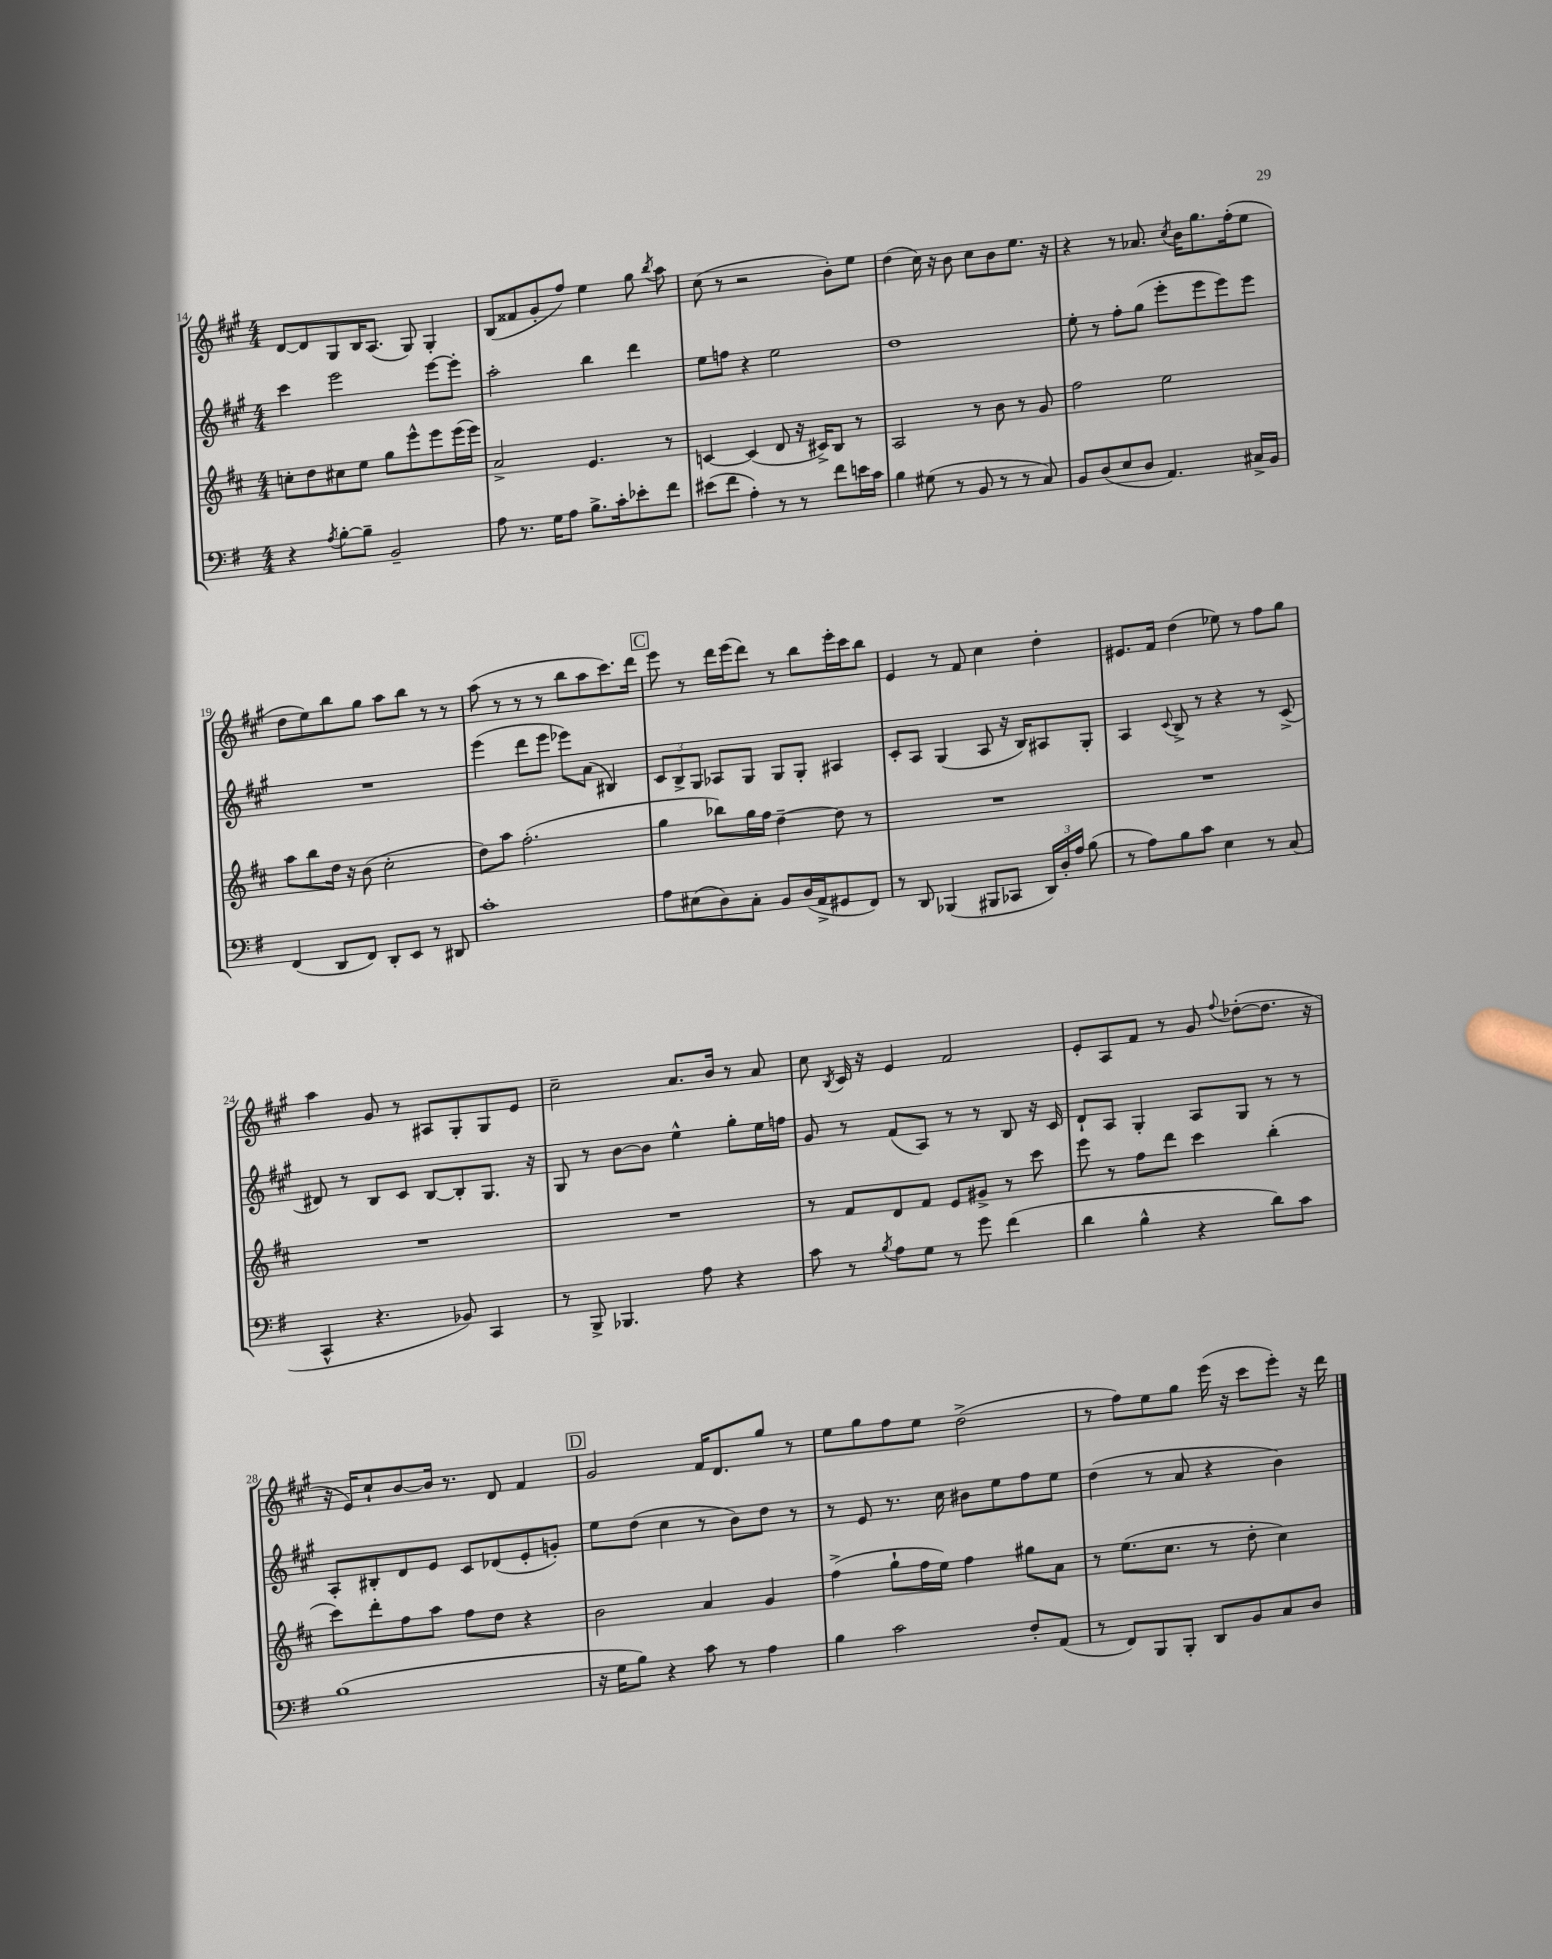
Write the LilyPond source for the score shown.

<<
\new StaffGroup <<
\new Staff = "s0" {
    \clef treble \key a \major \numericTimeSignature \time 4/4
    \autoBeamOff d'8[~ d'8 gis8 b16 a8.]( gis8) gis4-. |
    b8[( fisis'8 gis'8-. fis''8]) e''4 gis''8 \acciaccatura { b''8 } a''8 |
    cis''8( r8 r2 b'8[-.) e''8] |
    d''4( cis''16) r16 b'8 cis''8[ b'8 e''8.] r16 |
    r4 r8 aes'8. \acciaccatura { cis''8 } b'16[ gis''8. fis''16-.( e''8] |
    d''8[ e''8) b''8 gis''8] a''8[ b''8] r8 r8 |
    a''8( r8 r8 r8 b''8[ a''8 cis'''8.) d'''16] |
    \mark \markup { \box "C" } e'''8 r8 d'''16[ e'''16( d'''8]) r8 b''8[ e'''16-. cis'''16 b''8] |
    e'4 r8 fis'8 cis''4 d''4-. |
    eis'8.[ fis'16] d''4( ees''8) r8 fis''8[ gis''8] |
    a''4 gis'8 r8 ais8[ gis8-. gis8 e'8] |
    cis''2-- a'8.[ b'16] r8 a'8 |
    cis''8 \acciaccatura { b8 } cis'16 r16 e'4 fis'2 |
    e'8[-. a8 fis'8] r8 gis'8 \appoggiatura { fis''8 } des''8[~-.( des''8.] r16 |
    r16 e'16[) cis''8-! b'8~ b'16] r8. d'8 fis'4 |
    \mark \markup { \box "D" } gis'2 fis'16[ d'8. gis''8] r8 |
    e''8[ gis''8 fis''8 e''8] d''2->( |
    r8 fis''8[) e''8 gis''8] e'''16( r16 cis'''8[ e'''8]-.) r16 d'''16 \bar "|." |
}
\new Staff = "s1" {
    \clef treble \key a \major \numericTimeSignature \time 4/4
    \autoBeamOff cis'''4 e'''2 e'''8[~ e'''8]-. |
    a''2-. b''4 d'''4 |
    e''8[ f''8] r4 e''2 |
    d''1 |
    e''8-. r8 fis''8[-. gis''8]( e'''8[-. e'''8 e'''8) e'''8] |
    R1 |
    e'''4( d'''8[ e'''8] ees'''8[) a'8]( bis4) |
    \mark \markup { \box "C" } \tuplet 3/2 { cis'8[ b8-> gis8] } aes8[ gis8] gis8[ gis8]-. ais4 |
    cis'8[-. a8] gis4( a8 r16 b16[) ais8 gis8]-. |
    a4 \appoggiatura { cis'8 } b8-> r8 r4 r8 cis'8->( |
    dis'8) r8 b8[ cis'8] b8[~ b8-. gis8.] r16 |
    gis8 r8 b'8[~ b'8] e''4-^ gis''8[-. e''16 f''16] |
    gis'8 r8 fis'8[( a8]) r8 r8 b8 r16 cis'16 |
    d'8[-! a8] gis4-. a8[ gis8] r8 r8 |
    a8[-. bis8-. d'8 e'8] cis'8[ des'8( e'8-. g'8]-.) |
    \mark \markup { \box "D" } e''8[ d''8]( cis''4 r8 b'8[) d''8] r8 |
    r8 e'8 r8. cis''16 bis'8[ e''8 fis''8 e''8] |
    d''4( r8 a'8 r4 b'4) \bar "|." |
}
\new Staff = "s2" {
    \clef treble \key d \major \numericTimeSignature \time 4/4
    \autoBeamOff c''8[-. d''8 cis''8 e''8] g''8[ e'''8-^ e'''8 e'''16( e'''16]) |
    a'2-> e'4. r8 |
    c'4~ c'4( d'8 r16 cis'16[->) b8] r8 |
    a2 r8 b'8 r8 g'8 |
    fis''2 e''2 |
    a''8[ b''8 d''16] r16 b'8( cis''2-. |
    d''8[) a''8] fis''2.-.( |
    \mark \markup { \box "C" } g''4 bes''8[) g''16 fis''16] d''4~-- d''8 r8 |
    R1 |
    R1 |
    R1 |
    R1 |
    r8 fis'8[ d'8 fis'8] e'8[ gis'8]-> r8 cis'''8 |
    e'''8 r8 fis''8[ d'''8] cis'''4 b''4-.( |
    cis'''8[) d'''8-. fis''8 a''8] fis''8[ d''8] r4 |
    \mark \markup { \box "D" } b'2 a'4 g'4 |
    fis''4->( g''8[-! fis''16 e''16]) fis''4 gis''8[ a'8] |
    r8 e''8.[( cis''8.] r8 d''8-. cis''4) \bar "|." |
}
\new Staff = "s3" {
    \clef bass \key g \major \numericTimeSignature \time 4/4
    \autoBeamOff r4 \acciaccatura { a8 } b8[~-. b8]-- b,2-- |
    a8 r8. g16[ a8] b8.[-> c'16-. ees'8-. fis'8] |
    eis'8[( fis'8] a4-.) r8 r8 fis'8[ e'16 c'16] |
    b4 gis8( r8 b,8 r8 r8 c8) |
    b,8[ d8( e8 d8] a,4.) cis16[-> b,16] |
    fis,4( d,8[ fis,8]) d,8[-. e,8] r8 dis,8 |
    c'1-. |
    \mark \markup { \box "C" } a8[ eis8( d8) c8]-. b,8[ d16( a,16-> gis,8 fis,8]) |
    r8 d,8 bes,,4( bis,,8[ ces,8] \tuplet 3/2 { d,16[) d16-. a16] } b8( |
    r8 a8[) b8 c'8] e4 r8 c8( |
    c,4-^ r4. bes,8) c,4 |
    r8 b,,8-> bes,,4. a8 r4 |
    c'8 r8 \acciaccatura { b8 } a8[ g8] r8 g'8 fis'4( |
    d'4 b4-^ r4 d'8[) c'8] |
    b1( |
    \mark \markup { \box "D" } r16 g16[ b8]) r4 c'8 r8 a4 |
    b4 c'2 fis8[-. a,8]( |
    r8 fis,8[) b,,8 b,,8]-. d,8[ b,8 c8 d8] \bar "|." |
}
>>
>>
\layout { \context { \Score currentBarNumber = #14 } }
